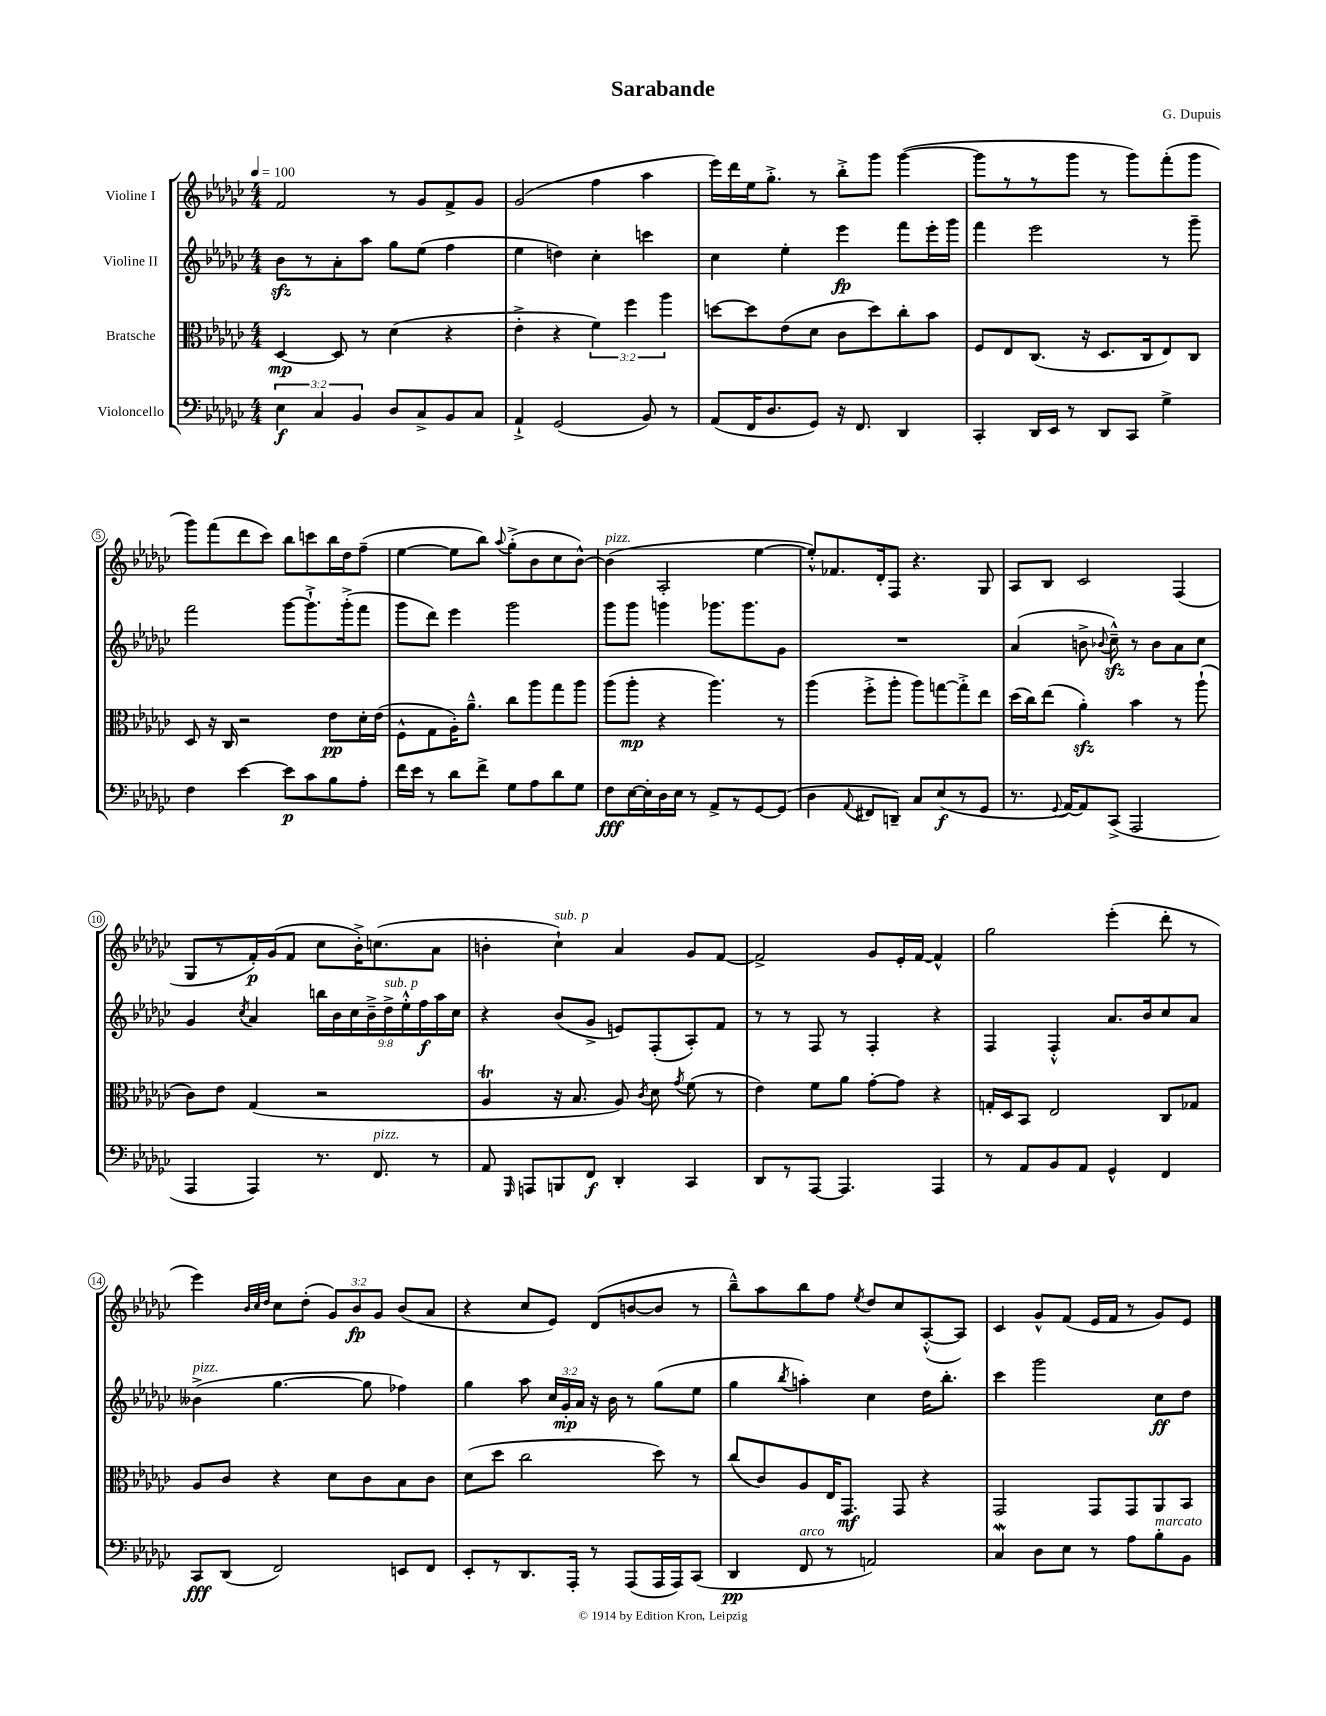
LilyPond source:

\header { title = "Sarabande" composer = "G. Dupuis" }
<<
\new StaffGroup <<
\new Staff = "s0" \with { instrumentName = "Violine I" } {
    \clef treble \key ges \major \numericTimeSignature \time 4/4 \override Staff.TupletNumber.text = #tuplet-number::calc-fraction-text \tempo 4 = 100
    \autoBeamOff f'2 r8 ges'8[ f'8-> ges'8] |
    ges'2( f''4 aes''4 |
    ees'''16[) des'''16 ees''16 ges''8.]-.-> r8 bes''8[-.-> ges'''8] ges'''4~( |
    ges'''8[ r8 r8 ges'''8] r8 ges'''8[) f'''8-.( ges'''8] |
    ges'''8[) f'''8( des'''8 ces'''8]) bes''8[ c'''8 bes''16 des''16 f''8]--( |
    ees''4~ ees''8[ bes''8]) \appoggiatura { aes''8 } ges''8[-.->( bes'8 ces''8 bes'8]~-^) |
    bes'4^\markup { \italic "pizz." }( aes2-. ees''4~ |
    ees''8[-.-^) fes'8. des'16-. f8] r4. ges8 |
    aes8[ bes8] ces'2 f4( |
    ges8[ r8 f'16-.\p) ges'16( f'8] ces''8[ bes'16-.->) c''8.( aes'8] |
    b'4-. ces''4-!^\markup { \italic "sub. p" }) aes'4 ges'8[ f'8]~ |
    f'2-> ges'8[ ees'16-. f'16]~ f'4-^ |
    ges''2 ees'''4-.( des'''8-. r8 |
    ees'''4) \grace { bes'32[ ces''32 des''32] } ces''8[ des''8]-.( \tuplet 3/2 { ges'8[) bes'8\fp ges'8] } bes'8[( aes'8] |
    r4 ces''8[ ees'8]) des'8[( b'8~ b'8] r8 |
    bes''8[---^) aes''8 bes''8 f''8] \acciaccatura { ees''8 } des''8[ ces''8 aes8~-.-^( aes8]) |
    ces'4 ges'8[-^ f'8]( ees'16[ f'16] r8 ges'8[) ees'8] \bar "|." |
}
\new Staff = "s1" \with { instrumentName = "Violine II" } {
    \clef treble \key ges \major \numericTimeSignature \time 4/4 \override Staff.TupletNumber.text = #tuplet-number::calc-fraction-text
    \autoBeamOff bes'8[\sfz r8 aes'8-. aes''8] ges''8[ ees''8]( f''4 |
    ees''4 d''4) ces''4-. c'''4 |
    ces''4 ees''4-. ees'''4\fp f'''8[ ees'''16-. ges'''16] |
    f'''4 ees'''2 r8 ges'''8-- |
    f'''2 ges'''8[~ ges'''8.-!-> ges'''16-.->( f'''8] |
    ges'''8[ des'''8]) ees'''4 ges'''2 |
    ges'''8[ ges'''8] g'''4 ges'''8.[ ges'''8. ges'8] |
    R1 |
    aes'4( b'8-> \appoggiatura { bes'8 } ces''8---^\sfz) r8 bes'8[ aes'8 ces''8] |
    ges'4 \acciaccatura { ces''8 } aes'4 \tuplet 9/8 { b''16[ bes'16 ces''16 bes'16---> des''16->^\markup { \italic "sub. p" } ees''16-.-^ f''16\f aes''16 ces''16] } |
    r4 bes'8[( ges'8]-> e'8[) f8-.( aes8-.) f'8] |
    r8 r8 f8 r8 f4-. r4 |
    f4 f4-.-^ aes'8.[ bes'16 ces''8 aes'8] |
    beses'4->^\markup { \italic "pizz." }( ges''4.~ ges''8 fes''4) |
    ges''4 aes''8 \tuplet 3/2 { ces''16[ ges'16-.\mp aes'16] } r16 bes'16 r8 ges''8[( ees''8] |
    ges''4 \acciaccatura { bes''8 } a''4-.) ces''4 des''16[ bes''8.]-. |
    ces'''4 ges'''2 ces''8[\ff des''8] \bar "|." |
}
\new Staff = "s2" \with { instrumentName = "Bratsche" } {
    \clef alto \key ges \major \numericTimeSignature \time 4/4 \override Staff.TupletNumber.text = #tuplet-number::calc-fraction-text
    \autoBeamOff des4~\mp des8 r8 des'4( r4 |
    ees'4-.-> r4 \tuplet 3/2 { f'4) f''4 aes''4 } |
    d''8[~ d''8 ees'8( des'8] ces'8[ d''8) ces''8-. bes'8] |
    f8[ ees8 ces8.]( r16 des8.[ ces16 ees8) ces8] |
    des8 r16 ces16 r2 ees'8[\pp des'16-. ees'16]( |
    f8[-^ ges8 aes16-.) aes'8.]---^ ces''8[ aes''8 ges''8 aes''8] |
    aes''8[( aes''8]-.\mp r4 aes''4.) r8 |
    aes''4( f''8[-.-> aes''8]-. aes''8[) g''8~ g''8-.-> ees''8] |
    des''16[( ces''16) ees''8]( aes'4-.\sfz) bes'4 r8 aes''8-!( |
    ces'8[) ees'8] ges4( r2 |
    aes4\trill r16 bes8. aes8) \acciaccatura { ces'8 } des'8 \acciaccatura { ges'8 } f'8( r8 |
    ees'4) f'8[ aes'8] ges'8[~-. ges'8] r4 |
    g16[-. des16 bes,8] ees2 ces8[ ges8] |
    aes8[ ces'8] r4 des'8[ ces'8 bes8 ces'8] |
    des'8[( des''8] ces''2 des''8) r8 |
    ces''8[( ces'8) aes8 ees16 ges,8.]\mf ges,8 r4 |
    ges,2 ges,8[ ges,8 aes,8 bes,8] \bar "|." |
}
\new Staff = "s3" \with { instrumentName = "Violoncello" } {
    \clef bass \key ges \major \numericTimeSignature \time 4/4 \override Staff.TupletNumber.text = #tuplet-number::calc-fraction-text
    \autoBeamOff \tuplet 3/2 { ees4\f ces4 bes,4 } des8[ ces8-> bes,8 ces8] |
    aes,4-!-> ges,2( bes,8) r8 |
    aes,8[( f,16 des8. ges,8]) r16 f,8. des,4 |
    ces,4-. des,16[ ees,16] r8 des,8[ ces,8] ges4-> |
    f4 ees'4~ ees'8[\p ces'8 bes8 aes8]-. |
    f'16[ ees'16] r8 des'8[ f'8]-> ges8[ aes8 des'8 ges8] |
    f8[\fff ees16~ ees16-. des16 ees16] r8 aes,8[-> r8 ges,8~ ges,8]( |
    des4 \appoggiatura { aes,8 } fis,8[ d,8]--) ces8[ ees8\f( r8 ges,8] |
    r8. \appoggiatura { ges,8 } aes,16[~) aes,8 ces,8]->( aes,,2 |
    aes,,4 aes,,4) r8. f,8.^\markup { \italic "pizz." } r8 |
    aes,8 \grace { ges,,16 } a,,8[ b,,8 f,8]\f des,4-. ces,4 |
    des,8[ r8 aes,,8]~ aes,,4. aes,,4 |
    r8 aes,8[ bes,8 aes,8] ges,4-^ f,4 |
    ces,8[\fff des,8]( f,2) e,8[ f,8] |
    ees,8[-. r8 des,8. aes,,16]-. r8 aes,,8[( aes,,16 aes,,16) ces,8]( |
    des,4\pp f,8^\markup { \italic "arco" } r8 a,2) |
    ces4\mordent des8[ ees8] r8 aes8[ bes8-.^\markup { \italic "marcato" } bes,8] \bar "|." |
}
>>
>>
\layout { \context { \Score \override BarNumber.stencil = #(make-stencil-circler 0.1 0.3 ly:text-interface::print) } }
